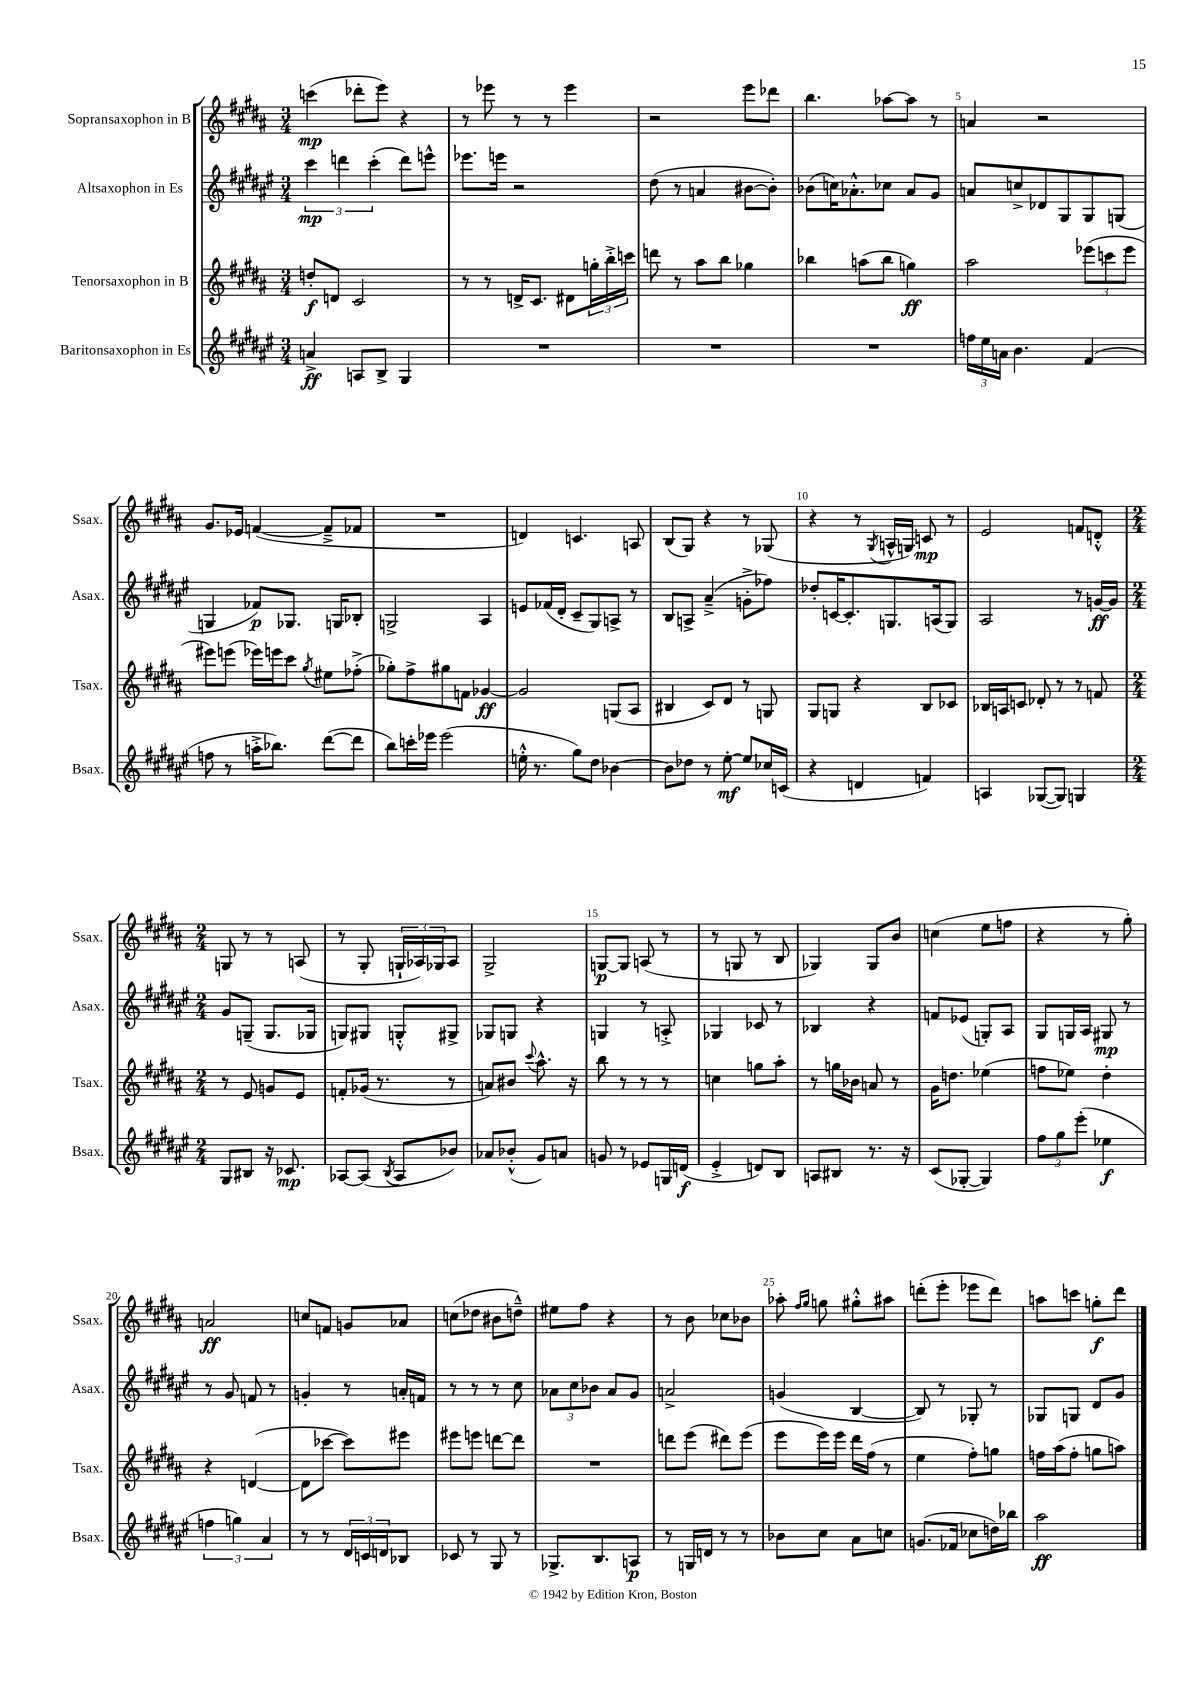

**kern	**dynam	**kern	**dynam	**kern	**dynam	**kern	**dynam
*part4	*part4	*part3	*part3	*part2	*part2	*part1	*part1
*staff4	*staff4	*staff3	*staff3	*staff2	*staff2	*staff1	*staff1
*I"Baritonsaxophon in Es	*	*I"Tenorsaxophon in B	*	*I"Altsaxophon in Es	*	*I"Sopransaxophon in B	*
*I'Bsax.	*	*I'Tsax.	*	*I'Asax.	*	*I'Ssax.	*
*clefG2	*	*clefG2	*	*clefG2	*	*clefG2	*
*k[f#c#g#d#a#e#]	*	*k[f#c#g#d#a#]	*	*k[f#c#g#d#a#e#]	*	*k[f#c#g#d#a#]	*
*M3/4	*	*M3/4	*	*M3/4	*	*M3/4	*
=1	=1	=1	=1	=1	=1	=1	=1
4an^/	ff	8ddn'/L	f	6ccc#\	mp	(4cccn\	mp
.	.	8dn/J	.	.	.	.	.
.	.	.	.	6dddn\	.	.	.
8An/L	.	2c#/	.	.	.	8ddd-X'\L	.
.	.	.	.	(6ccc#'\	.	.	.
8B^/J	.	.	.	.	.	8eee\J)	.
4G#/	.	.	.	8ddd\L)	.	4r	.
.	.	.	.	8eeen^^\J	.	.	.
=2	=2	=2	=2	=2	=2	=2	=2
2.r	.	8r	.	8.eee-X\L	.	8r	.
.	.	8r	.	.	.	8eee-X\	.
.	.	.	.	16eeen\Jk	.	.	.
.	.	16dn^/KL	.	2r	.	8r	.
.	.	8.c#/J	.	.	.	.	.
.	.	.	.	.	.	8r	.
.	.	8d#X\L	.	.	.	4eee-\	.
.	.	24ggn'\L	.	.	.	.	.
.	.	24bb'^\	.	.	.	.	.
.	.	24cccn\JJ	.	.	.	.	.
=3	=3	=3	=3	=3	=3	=3	=3
2.r	.	8dddn\	.	(8dd#\	.	2r	.
.	.	8r	.	8r	.	.	.
.	.	8aa#\L	.	4an/	.	.	.
.	.	8bb\J	.	.	.	.	.
.	.	4gg-X\	.	[8b#X\L	.	8eee\L	.
.	.	.	.	8b#'\J])	.	8ddd-X\J	.
=4	=4	=4	=4	=4	=4	=4	=4
2.r	.	4bb-X\	.	(8b-X\L	.	4.bb\	.
.	.	.	.	16ccn\K)	.	.	.
.	.	.	.	8.a-X'^^\	.	.	.
.	.	(8aan\L	.	.	.	.	.
.	.	8bb-\J	.	8cc-X\J	.	[8aa-X\L	.
.	.	4ggn\)	ff	8a-/L	.	8aa-\J]	.
.	.	.	.	8g#/J	.	8r	.
=5	=5	=5	=5	=5	=5	=5	=5
24ffn\LL	.	2aa#\	.	8an/L	.	4an/	.
24ee#\	.	.	.	.	.	.	.
24an\JJ	.	.	.	.	.	.	.
4.b\	.	.	.	8ccn^/	.	.	.
.	.	.	.	8d-X/	.	2r	.
.	.	.	.	8G#/	.	.	.
(4f#/	.	(12eee-X\L	.	8G#/	.	.	.
.	.	12cccn\	.	.	.	.	.
.	.	.	.	(8Gn/J	.	.	.
.	.	12eee-\J	.	.	.	.	.
!!LO:LB:g=z
=6	=6	=6	=6	=6	=6	=6	=6
8ffn\	.	8eee#X\L)	.	4Gn/	.	8.g#/L	.
8r	.	(8eeen\J	.	.	.	.	.
.	.	.	.	.	.	16e-X/Jk	.
16aan'^\KL	.	16eee-X\LL)	.	8f-X/L)	p	([4fn/	.
8.bb-X\J)	.	16eeen\J	.	.	.	.	.
.	.	8ccc#\J	.	8.G-X/J	.	.	.
.	.	8qgg#/	.	.	.	.	.
([8ddd#\L	.	8ee#X\L	.	.	.	8f~^/L]	.
.	.	.	.	16Gn/KL	.	.	.
8ddd#\J]	.	(8ff-X'^\J	.	8B-X'/J	.	8f-X/J	.
=7	=7	=7	=7	=7	=7	=7	=7
8bb\L)	.	8gg-X'\L)	.	2Gn^/	.	2.r	.
16cccn'\L	.	8ff#^\	.	.	.	.	.
16eee-X\JJ	.	.	.	.	.	.	.
(2eee-\	.	8gg#X\	.	.	.	.	.
.	.	8fn\J	.	.	.	.	.
.	.	[4g-X/	ff	4A#/	.	.	.
=8	=8	=8	=8	=8	=8	=8	=8
16een'^^\	.	2g-/]	.	8en/L	.	4dn/)	.
8.r	.	.	.	.	.	.	.
.	.	.	.	(16f-X/L	.	.	.
.	.	.	.	16d#'/JJ	.	.	.
8gg#\L)	.	.	.	8c#~/L	.	4.cn/	.
8dd#\J	.	.	.	8G#/)	.	.	.
[4b-X\	.	(8Gn/L	.	8An^/J	.	.	.
.	.	8A#/J	.	8r	.	8An/	.
=9	=9	=9	=9	=9	=9	=9	=9
8b-\L]	.	4B#X/	.	8B/L	.	(8B/L	.
8dd-X\J	.	.	.	8An^/J	.	8G#/J)	.
8r	.	8c#/L)	.	(4a#~^/	.	4r	.
[8ee#'\	mf	8d#/J	.	.	.	.	.
8ee#/L]	.	8r	.	8gn'^\L	.	8r	.
16cc-X/L	.	8Gn/	.	8ff-X\J)	.	(8G-X/	.
(16cn/JJ	.	.	.	.	.	.	.
=10	=10	=10	=10	=10	=10	=10	=10
4r	.	8G#/L	.	8dd-X'/L	.	4r	.
.	.	8Gn/J	.	[16cn/K	.	.	.
.	.	.	.	8.c'/]	.	.	.
4dn/	.	4r	.	.	.	8r	.
.	.	.	.	.	.	8qG#/	.
.	.	.	.	8.Gn/	.	16An^^/LL	.
.	.	.	.	.	.	16Gn/JJ)	.
4fn/)	.	8B/L	.	.	.	8cn/	mp
.	.	.	.	(16An/k	.	.	.
.	.	8c-X/J	.	8G/J)	.	8r	.
=11	=11	=11	=11	=11	=11	=11	=11
4An/	.	16B-X/LL	.	2A#/	.	2e/	.
.	.	16An/J	.	.	.	.	.
.	.	8cn/J	.	.	.	.	.
([8G-X/L	.	8d-X'/	.	.	.	.	.
8G-/J])	.	8r	.	.	.	.	.
4Gn/	.	8r	.	8r	.	8fn/L	.
.	.	8fn/	.	[16gn/LL	ff	8dn'^^/J	.
.	.	.	.	16g/JJ]	.	.	.
!!LO:LB:g=z
=12	=12	=12	=12	=12	=12	=12	=12
*M2/4	*	*M2/4	*	*M2/4	*	*M2/4	*
8G#/L	.	8r	.	8g#/L	.	8Gn/	.
8B#X/J	.	8e/	.	(8Gn~/J	.	8r	.
16r	.	8gn/L	.	8.G/L	.	8r	.
8.c-X/	mp	.	.	.	.	.	.
.	.	8e/J	.	.	.	(8An/	.
.	.	.	.	16G-X/Jk	.	.	.
=13	=13	=13	=13	=13	=13	=13	=13
[8A-X/L	.	8fn'/L	.	8Gn/L)	.	8r	.
(8A-/J]	.	(16g-X/Jk	.	8G#X/J	.	8G#'/	.
.	.	8.r	.	.	.	.	.
8qB/	.	.	.	.	.	.	.
8A-/L	.	.	.	8Gn'^^/L	.	24Gn`/LL	.
.	.	.	.	.	.	24A-X/)	.
.	.	.	.	.	.	24G-X/J	.
8b-X/J)	.	8r	.	8G#X^/J	.	8A-/J	.
=14	=14	=14	=14	=14	=14	=14	=14
8a-X/L	.	8an/L)	.	8G-X/L	.	2G#^/	.
(8b-X'^^/J	.	8b#X/J	.	8Gn/J	.	.	.
.	.	8qqccc#/	.	.	.	.	.
8g#/L)	.	8.aa#^^\	.	4r	.	.	.
8an/J	.	.	.	.	.	.	.
.	.	16r	.	.	.	.	.
=15	=15	=15	=15	=15	=15	=15	=15
8gn/	.	8bb\	.	4Gn/	.	[8Gn/L	p
8r	.	8r	.	.	.	8G/J]	.
8e-X/L	.	8r	.	8r	.	(8An/	.
16Gn/L	.	8r	.	8An'^/	.	8r	.
(16dn/JJ	f	.	.	.	.	.	.
=16	=16	=16	=16	=16	=16	=16	=16
4e#'^/	.	4ccn\	.	4G-X/	.	8r	.
.	.	.	.	.	.	8Gn/	.
8dn/L)	.	8ggn\L	.	8c-X/	.	8r	.
8B/J	.	8aa#'\J	.	8r	.	8B/	.
=17	=17	=17	=17	=17	=17	=17	=17
8An/L	.	8r	.	4B-X/	.	4G-X/)	.
8B#X/J	.	16ggn\LL	.	.	.	.	.
.	.	16b-X\JJ	.	.	.	.	.
8.r	.	8an/	.	4r	.	8G-/L	.
.	.	8r	.	.	.	8b/J	.
16r	.	.	.	.	.	.	.
=18	=18	=18	=18	=18	=18	=18	=18
(8c#/L	.	16g#\KL	.	8fn/L	.	(4ccn\	.
.	.	8.ddn\J	.	.	.	.	.
[8G-X'/J	.	.	.	(8e-X/J	.	.	.
4G-/])	.	(4ee-X\	.	8Gn'/L)	.	8ee\L	.
.	.	.	.	8A#/J	.	8ffn\J	.
=19	=19	=19	=19	=19	=19	=19	=19
12ff#\L	.	8ffn\L	.	8G#/L	.	4r	.
12gg#\	.	.	.	.	.	.	.
.	.	8ee-X\J)	.	16Gn/L	.	.	.
(12eee#'\J	.	.	.	.	.	.	.
.	.	.	.	16A#/JJ	.	.	.
4ee-X\	f	4dd#'\	.	8G#X/	mp	8r	.
.	.	.	.	8r	.	8gg#'\)	.
!!LO:LB:g=z
=20	=20	=20	=20	=20	=20	=20	=20
6ffn\	.	4r	.	8r	.	2an/	ff
.	.	.	.	8g#/	.	.	.
6ggn\)	.	.	.	.	.	.	.
.	.	([4dn/	.	8fn/	.	.	.
6a#/	.	.	.	.	.	.	.
.	.	.	.	8r	.	.	.
=21	=21	=21	=21	=21	=21	=21	=21
8r	.	8d\L]	.	4gn'/	.	8ccn/L	.
8r	.	[8ccc-X\J	.	.	.	8fn/J	.
24d#/LL	.	8ccc-\L])	.	8r	.	8gn/L	.
24cn/	.	.	.	.	.	.	.
24dn/J	.	.	.	.	.	.	.
8B-X/J	.	8eee#X\J	.	16an'/LL	.	8a-X/J	.
.	.	.	.	16fn/JJ	.	.	.
=22	=22	=22	=22	=22	=22	=22	=22
8c-X/	.	8eee#X\L	.	8r	.	(8ccn\L	.
8r	.	8eeen\J	.	8r	.	8dd-X\J	.
8G#/	.	[8dddn\L	.	8r	.	8b#X\L	.
8r	.	8ddd\J]	.	8cc#\	.	8ddn~^^\J)	.
=23	=23	=23	=23	=23	=23	=23	=23
8.G-X^/L	.	2r	.	12a-X\L	.	8ee#X\L	.
.	.	.	.	12cc#\	.	.	.
.	.	.	.	.	.	8ff#\J	.
.	.	.	.	12b-X\J	.	.	.
8.B/	.	.	.	.	.	.	.
.	.	.	.	8a-/L	.	4r	.
8An/J	p	.	.	8g#/J	.	.	.
=24	=24	=24	=24	=24	=24	=24	=24
8r	.	8dddn\L	.	2an^/	.	8r	.
16Gn/LL	.	(8eee\J	.	.	.	8b\	.
16dn/JJ	.	.	.	.	.	.	.
8r	.	8ddd#X\L)	.	.	.	8cc-X\L	.
8r	.	(8eee\J	.	.	.	8b-X\J	.
=25	=25	=25	=25	=25	=25	=25	=25
8b-X\L	.	8eee\L	.	(4gn/	.	8aa-X'\	.
.	.	.	.	.	.	16qqff#/LL	.
.	.	.	.	.	.	16qqgg#/JJ	.
8cc#\J	.	16eee\L)	.	.	.	8ggn\	.
.	.	16eee\JJ	.	.	.	.	.
8a#\L	.	16ddd#\LL	.	[4B/	.	8gg#X'^^\L	.
.	.	(16ff#\JJ	.	.	.	.	.
8ccn\J	.	8r	.	.	.	8aa#X\J	.
=26	=26	=26	=26	=26	=26	=26	=26
(8.gn/L	.	4ee\	.	8B/])	.	(8dddn'\L	.
.	.	.	.	8r	.	8eee'\J	.
16f-X/Jk	.	.	.	.	.	.	.
8cc-X\L	.	8ff#'\L)	.	8G-X'/	.	8eee-X\L	.
16ddn\L)	.	8ggn\J	.	8r	.	8ddd\J)	.
16bb-X\JJ	.	.	.	.	.	.	.
=27	=27	=27	=27	=27	=27	=27	=27
2aa#\	ff	16ffn\LL	.	8G-X/L	.	8aan\L	.
.	.	(16aa#\J	.	.	.	.	.
.	.	8ff'\J	.	8Gn/J	.	8cccn\J	.
.	.	8ggn\L	.	8d#/L	.	8ggn'\L	f
.	.	8aan\J)	.	8g#/J	.	8ddd#\J	.
==	==	==	==	==	==	==	==
*-	*-	*-	*-	*-	*-	*-	*-
